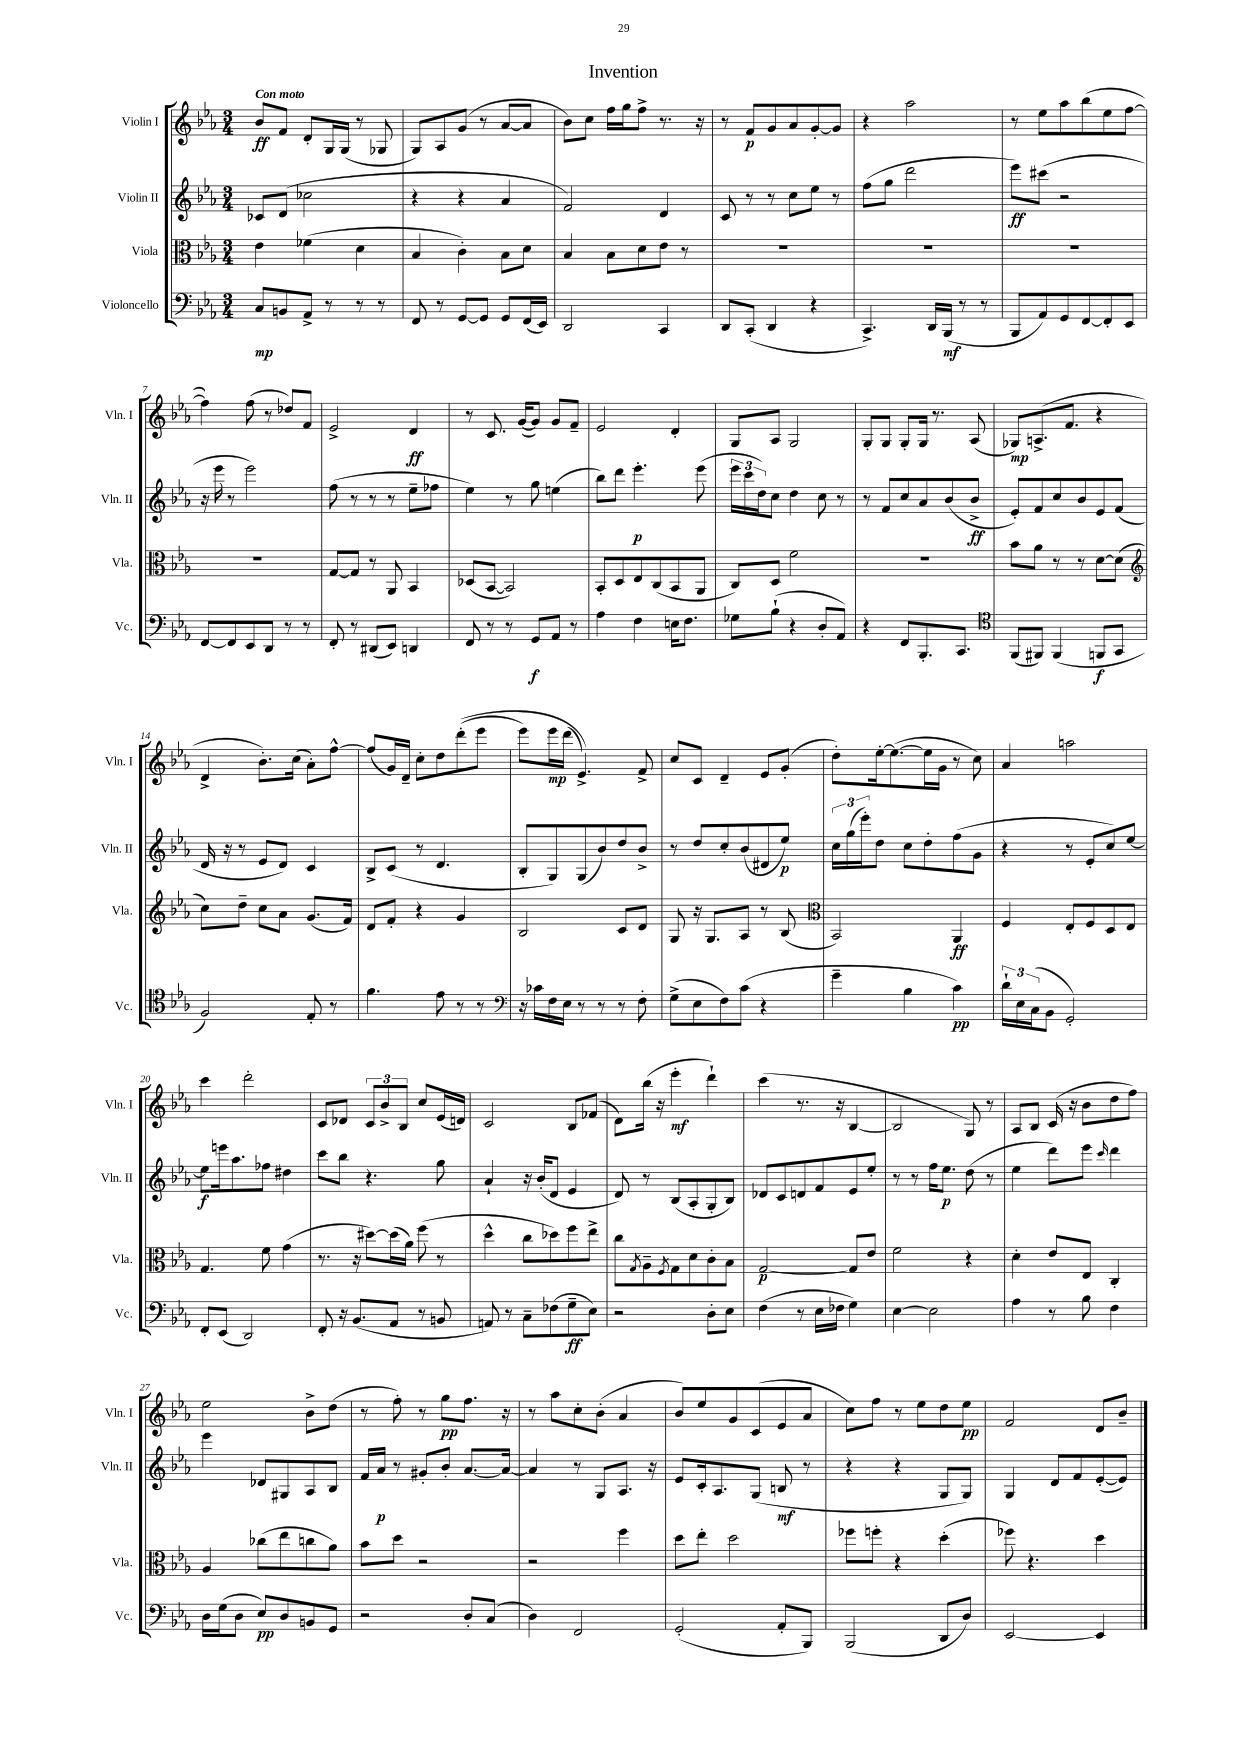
\header { title = "Invention" }
<<
\new StaffGroup <<
\new Staff = "s0" \with { instrumentName = "Violin I" shortInstrumentName = "Vln. I" } {
    \clef treble \key ees \major \numericTimeSignature \time 3/4 \tempo "Con moto"
    bes'8\ff f'8 d'8-. g16 g16( r8 ges8 |
    g8) aes8 g'8( r8 aes'8~ aes'8 |
    bes'8) c''8 f''16 g''16 f''8-> r8. r16 |
    r8 f'8\p g'8 aes'8 g'8~-. g'8 |
    r4 aes''2 |
    r8 ees''8 aes''8 bes''8( ees''8 f''8~ |
    f''4) f''8( r8 des''8) f'8 |
    ees'2-> d'4\ff |
    r8 c'8. g'16~( g'8) g'8 f'8-- |
    ees'2 d'4-. |
    g8 aes8 g2 |
    g8-. g8 g8-. g16 r8. aes8( |
    ges8\mp) a8.->( f'8. r4 |
    d'4-> bes'8.-.) c''16( aes'8-.) f''8~-^ |
    f''8( g'16) d'16-- c''8-. d''8 d'''8-.(\( ees'''8 |
    ees'''8) ees'''16\mp d'''16( ees'4.->)\) f'8-> |
    c''8 c'8 d'4-- ees'8 g'8-.( |
    d''8-.) ees''16~-. ees''8.~( ees''16 g'16 r8 c''8) |
    aes'4 a''2 |
    c'''4 d'''2-. |
    c'8 des'8 \tuplet 3/2 { c'8 bes'8-> bes8 } c''8 ees'16( d'16) |
    c'2 bes8 fes'8( |
    d'8) bes''16( r16 ees'''4-.\mf d'''4-!) |
    c'''4( r8. r16 bes4~ |
    bes2 g8) r8 |
    aes8 bes8 c'16( r16 bes'8 d''8 f''8) |
    ees''2 bes'8-> d''8( |
    r8 f''8-.) r8 g''8\pp f''8. r16 |
    r8 aes''8 c''8-. bes'8-.( aes'4 |
    bes'8) ees''8 g'8 c'8( ees'8 aes'8 |
    c''8) f''8 r8 ees''8 d''8 ees''8\pp |
    f'2 d'8 bes'8-- \bar "|." |
}
\new Staff = "s1" \with { instrumentName = "Violin II" shortInstrumentName = "Vln. II" } {
    \clef treble \key ees \major \numericTimeSignature \time 3/4
    ces'8 d'8( ces''2 |
    r4 r4 aes'4 |
    f'2) d'4 |
    c'8 r8 r8 c''8 ees''8 r8 |
    f''8( g''8 d'''2 |
    ees'''8\ff) cis'''8( r2 |
    r16 ees'''16 r8 ees'''2) |
    f''8( r8 r8 r8 ees''8-- fes''8 |
    ees''4) r8 g''8 e''4( |
    bes''8) d'''8 ees'''4.-.\p ees'''8( |
    \tuplet 3/2 { ees'''16 c'''16 d''16) } c''8 d''4 c''8 r8 |
    r8 f'8 c''8 aes'8 bes'8( bes'8->\ff |
    ees'8-.) f'8 c''8 bes'8 ees'8 f'8( |
    d'16 r16 r8 ees'8 d'8) c'4 |
    bes8-> c'8( r8 d'4. |
    bes8-. g8) g8( bes'8) d''8 bes'8-> |
    r8 d''8 c''8-. bes'8( dis'8 ees''8\p) |
    \tuplet 3/2 { c''16 g''16( ees'''16-.) } d''8 c''8 d''8-. f''8( g'8 |
    r4 r8 ees'8-. c''8) ees''8~ |
    ees''8\f e'''16 aes''8. fes''8 dis''4 |
    c'''8 bes''8 r4. g''8 |
    aes'4-! r16 bes'16-.( d'8 ees'4 |
    d'8) r8 bes8( aes8-. g8-. bes8) |
    des'8 c'8 d'8 f'8 ees'8 ees''8-. |
    r8 r8 f''16 ees''8.\p d''8( r8 |
    ees''4 d'''8) ees'''8 \grace { c'''16 } d'''4 |
    ees'''4 des'8 gis8 aes8 bes8 |
    f'16 aes'16\p r8 gis'8-. bes'8-. aes'8.~ aes'16~ |
    aes'4 r8 g8 aes8. r16 |
    ees'8 c'16-. aes8. g8( b8\mf r8 |
    r4 r4 g8 g8) |
    g4 d'8 f'8 ees'8~-.( ees'8) \bar "|." |
}
\new Staff = "s2" \with { instrumentName = "Viola" shortInstrumentName = "Vla." } {
    \clef alto \key ees \major \numericTimeSignature \time 3/4
    ees'4 fes'4( d'4 |
    bes4 c'4-.) bes8 d'8 |
    bes4 bes8 d'8 ees'8 r8 |
    R2. |
    R2. |
    R2. |
    R2. |
    g8~ g8 r8 aes,8 bes,4 |
    des8( bes,8~ bes,2) |
    bes,8-. d8 ees8 c8( bes,8 aes,8 |
    c8) d8 f'2 |
    R2. |
    bes'8 aes'8 r8 r8 d'8~ d'8( |
    \clef treble c''8) d''8-- c''8 aes'8 g'8.( f'16) |
    d'8 f'8-. r4 g'4 |
    bes2 c'8 d'8 |
    g8 r16 g8. aes8 r8 bes8( |
    \clef alto bes,2) aes,4\ff |
    f4 ees8-. f8 d8 ees8 |
    g4. f'8 g'4( |
    r8. r16 dis''8~) dis''16( aes'16) f''8( r8 |
    d''4-^ c''8 des''8) f''8 ees''8-> |
    c''8 \acciaccatura { g8 } aes8-- \acciaccatura { f8 } g8 d'8 c'8-. bes8 |
    g2~\p g8 ees'8 |
    f'2 r4 |
    d'4-. ees'8 ees8 c4-. |
    aes4 ces''8( ees''8 c''8 aes'8) |
    bes'8 d''8 r2 |
    r2 f''4 |
    d''8 ees''8-. d''2 |
    fes''8 f''8-. r4 d''4-.( |
    fes''8) r4. d''4 \bar "|." |
}
\new Staff = "s3" \with { instrumentName = "Violoncello" shortInstrumentName = "Vc." } {
    \clef bass \key ees \major \numericTimeSignature \time 3/4
    c8\mp b,8 aes,8-> r8 r8 r8 |
    f,8 r8 g,8~ g,8 g,8 f,16( ees,16) |
    d,2 c,4 |
    d,8 c,8-.( d,4 r4 |
    c,4.->) d,16 bes,,16\mf( r8 r8 |
    bes,,8 aes,8) g,8 f,8~ f,8-. ees,8 |
    f,8~ f,8 ees,8 d,8 r8 r8 |
    f,8-. r8 dis,8( ees,8) d,4 |
    f,8 r8 r8 g,8\f aes,8 r8 |
    aes4 f4 e16 f8. |
    ges8 bes8-!( r4 d8-. aes,8) |
    r4 f,8 bes,,8.-. c,8. |
    \clef tenor f,8( fis,8) fis,4( f,8\f g,8 |
    f2) ees8-. r8 |
    f'4. ees'8 r8 r8 |
    \clef bass r16 ces'16 f16 ees16 r8 r8 r8 f8-. |
    g8->( ees8 f8) c'8( r4 |
    g'4-- bes4 c'4\pp) |
    \tuplet 3/2 { d'16-! ees16 c16( } bes,8 g,2-.) |
    f,8-. ees,8( d,2) |
    f,8-. r16 bes,8.( aes,8 r8 b,8 |
    a,8) r8 c8-- fes8( g8--\ff ees8) |
    r2 d8-. ees8 |
    f4( r8 ees16 fes16 g4) |
    ees4~ ees2 |
    aes4 r8 bes8 f4 |
    d16 g16( d8 ees8\pp) d8 b,8 g,8 |
    r2 d8-. c8( |
    d4) f,2 |
    g,2-.( aes,8-. bes,,8) |
    bes,,2( d,8 d8) |
    ees,2~ ees,4 \bar "|." |
}
>>
>>
